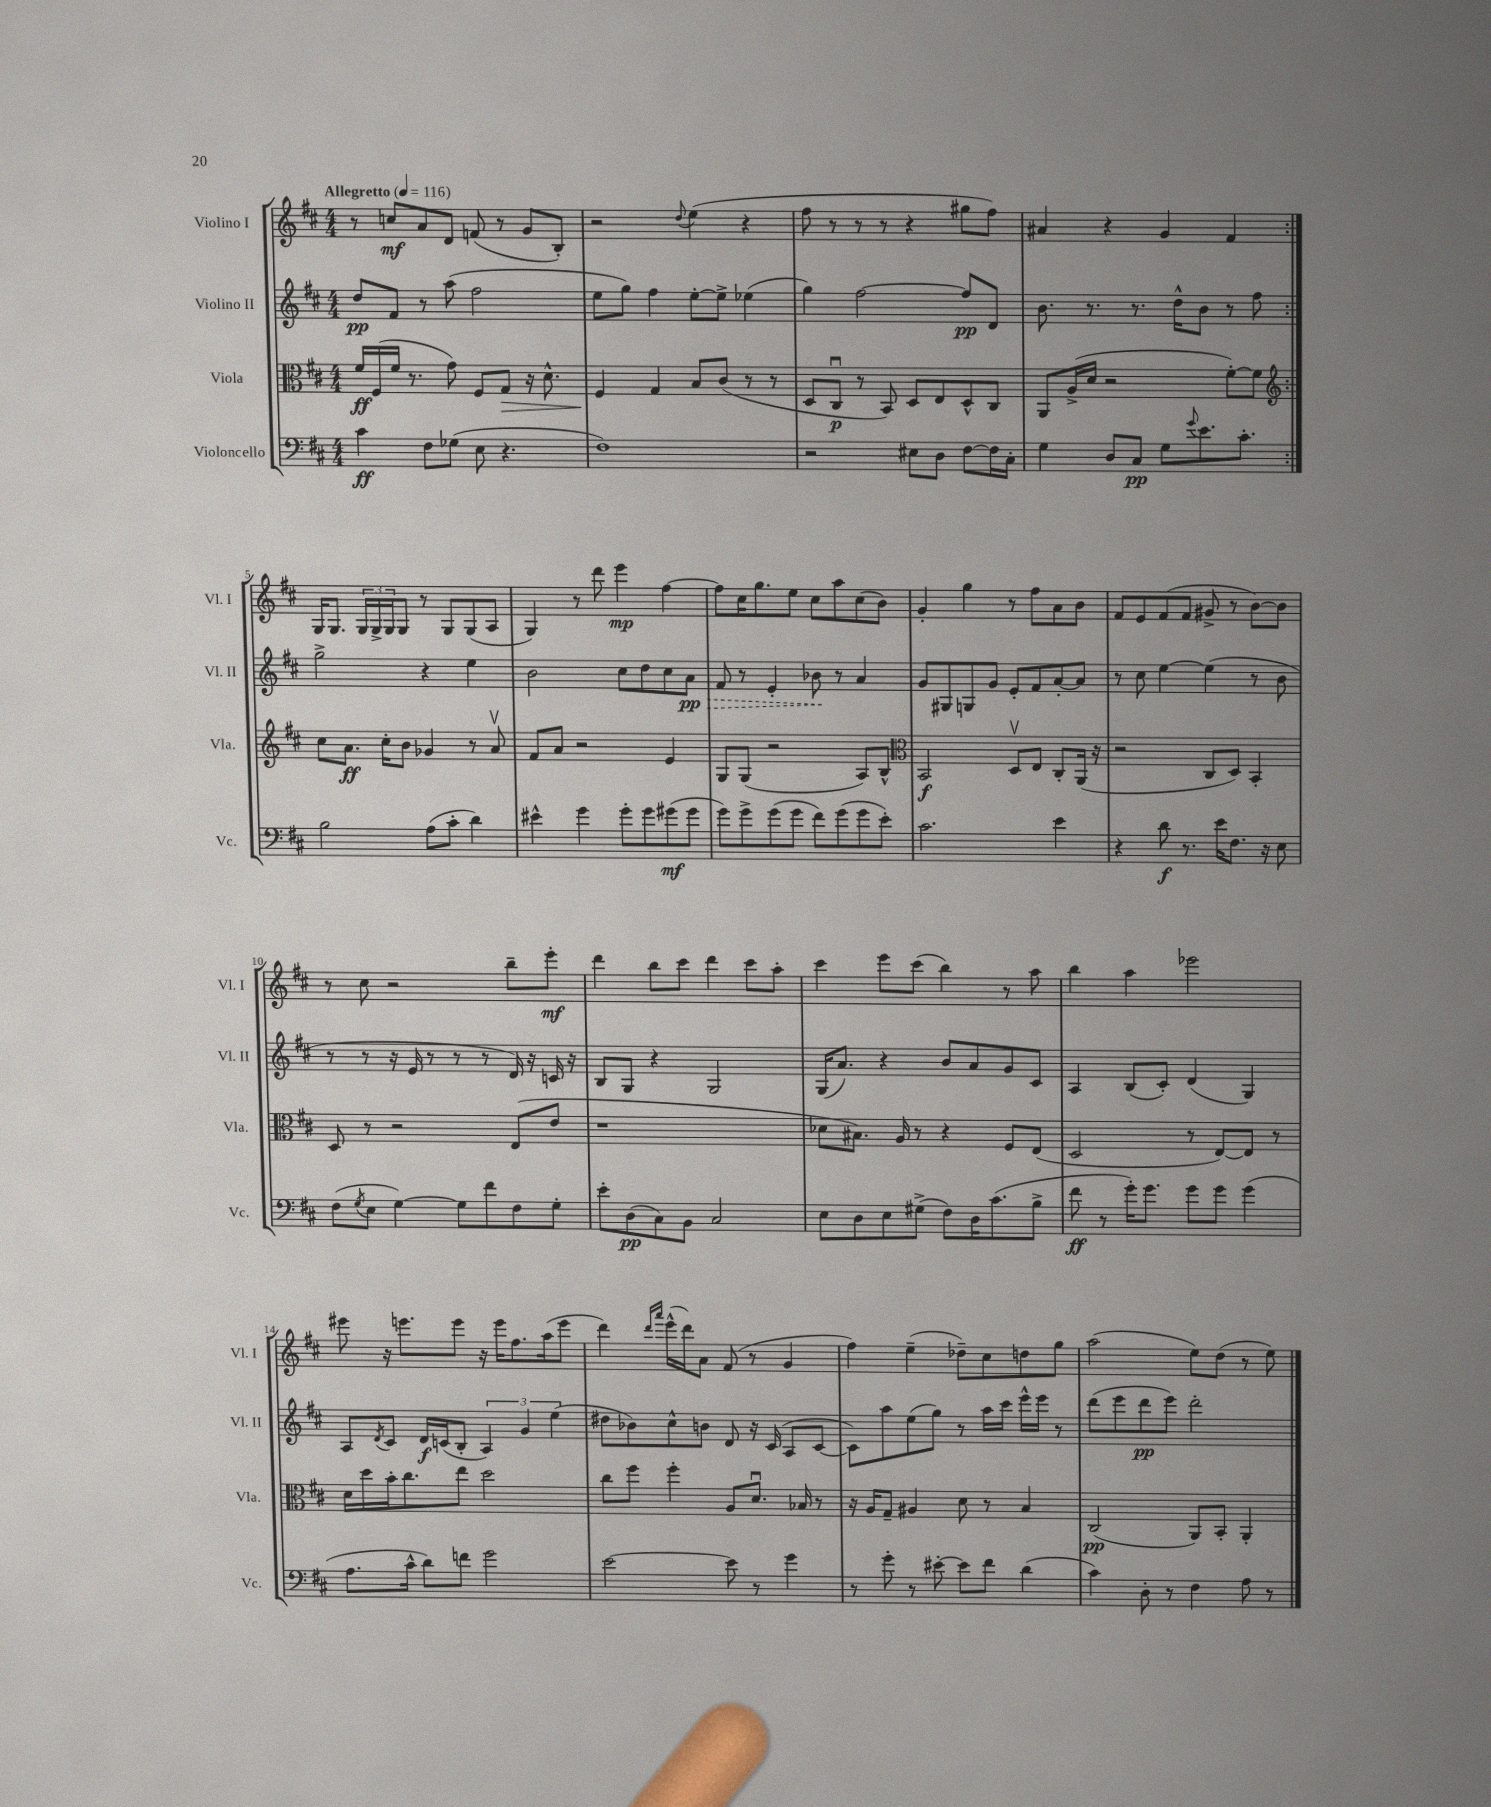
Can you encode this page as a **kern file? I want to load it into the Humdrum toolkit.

**kern	**dynam	**kern	**dynam	**kern	**dynam	**kern	**dynam
*part4	*part4	*part3	*part3	*part2	*part2	*part1	*part1
*staff4	*staff4	*staff3	*staff3	*staff2	*staff2	*staff1	*staff1
*I"Violoncello	*	*I"Viola	*	*I"Violino II	*	*I"Violino I	*
*I'Vc.	*	*I'Vla.	*	*I'Vl. II	*	*I'Vl. I	*
*clefF4	*	*clefC3	*	*clefG2	*	*clefG2	*
*k[f#c#]	*	*k[f#c#]	*	*k[f#c#]	*	*k[f#c#]	*
*M4/4	*	*M4/4	*	*M4/4	*	*M4/4	*
*MM116	*	*MM116	*	*MM116	*	*MM116	*
=1	=1	=1	=1	=1	=1	=1	=1
!	!	!	!	!	!	!LO:TX:a:B:t=Allegretto	!
4c#\	ff	16f#/LL	ff	8dd/L	pp	8r	.
.	.	(16F#/	.	.	.	.	.
.	.	16f#/JJ	.	8f#/J	.	8ccn/L	mf
.	.	8.r	.	.	.	.	.
8F#\L	.	.	.	8r	.	8a/	.
(8G-X\J	.	8g\)	.	(8aa\	.	8d/J	.
8E\	.	8F#/L	.	2ff#\	.	(8fn/	.
!	!	!	!LO:HP:b	!	!	!	!
4.r	.	8G/J	>	.	.	8r	.
.	.	16r	.	.	.	8g/L	.
.	.	8.d^^\	.	.	.	.	.
.	.	.	.	.	.	8B'/J)	.
=2	=2	=2	=2	=2	=2	=2	=2
1F#)	.	4F#/	.	8ee\L	.	2r	.
.	.	.	.	8gg\J)	.	.	.
.	.	4G/	]	4ff#\	.	.	.
.	.	.	.	.	.	8qqdd/	.
.	.	8B/L	.	[8ee'\L	.	(4ee\	.
.	.	(8c#/J	.	8ee^\J]	.	.	.
.	.	8r	.	(4ee-X\	.	4r	.
.	.	8r	.	.	.	.	.
=3	=3	=3	=3	=3	=3	=3	=3
2r	.	8D/L	.	4gg\)	.	8ff#\	.
.	.	8C#u/J	p	.	.	8r	.
.	.	8r	.	[2ff#\	.	8r	.
.	.	8BB/)	.	.	.	8r	.
8E#X\L	.	8D/L	.	.	.	4r	.
8D\J	.	8E/	.	.	.	.	.
[8F#\L	.	8D^^/	.	8ff#/L]	pp	8gg#X\L	.
16F#\L]	.	8C#/J	.	8d/J	.	8ff#\J)	.
16C#'\JJ	.	.	.	.	.	.	.
=4	=4	=4	=4	=4	=4	=4	=4
4G\	.	8AA/L	.	8.b\	.	4a#X/	.
.	.	(16A^/L	.	.	.	.	.
.	.	16d/JJ	.	8.r	.	.	.
8D/L	.	2r	.	.	.	4r	.
8C#/J	pp	.	.	8.r	.	.	.
8G\L	.	.	.	.	.	4g/	.
.	.	.	.	16dd^^\KL	.	.	.
8qqg/	.	.	.	.	.	.	.
8.e\	.	.	.	8b\J	.	.	.
.	.	[8f#'\L)	.	8r	.	4f#/	.
8.c#'\J	.	.	.	.	.	.	.
.	.	8f#\J]	.	8ff#\	.	.	.
!!LO:LB:g=z
=5:|!	=5:|!	=5:|!	=5:|!	=5:|!	=5:|!	=5:|!	=5:|!
*	*	*clefG2	*	*	*	*	*
2B\	.	8cc#\L	.	2gg^\	.	16G/KL	.
.	.	.	.	.	.	8.G/J	.
.	.	8.a\J	ff	.	.	.	.
.	.	.	.	.	.	24G/LL	.
.	.	.	.	.	.	24G^/	.
.	.	16cc#'\KL	.	.	.	.	.
.	.	.	.	.	.	24G/J	.
.	.	8b\J	.	.	.	8G/J	.
(8A\L	.	4g-X/	.	4r	.	8r	.
8c#'\J	.	.	.	.	.	8G/L	.
4d\)	.	8r	.	4ee\	.	(8G/	.
.	.	8av/	.	.	.	8A/J	.
=6	=6	=6	=6	=6	=6	=6	=6
4e#X^^\	.	8f#/L	.	2b\	.	4G/)	.
.	.	8a/J	.	.	.	.	.
4g\	.	2r	.	.	.	8r	.
.	.	.	.	.	.	8ddd\	.
8g'\L	.	.	.	8cc#\L	.	4eee\	mp
8g\	.	.	.	8dd\	.	.	.
(8g#X\	mf	4e/	.	8cc#\	.	[4ff#\	.
!	!	!	!	!	!LO:HP:b	!	!
8g#\J	.	.	.	8a\J	> pp	.	.
=7	=7	=7	=7	=7	=7	=7	=7
8g\L)	.	8G/L	.	8f#/	.	8ff#\L]	.
8g^\	.	(8G/J	.	8r	.	16cc#\K	.
.	.	.	.	.	.	8.gg\	.
(8g\	.	2r	.	4e'/	.	.	.
8g\J	.	.	.	.	.	8ee\J	.
8f#\L)	.	.	.	8b-X\	.	8cc#\L	.
(8g\	.	.	.	8r	]	8aa\	.
8g\	.	8A/L)	.	4a/	.	(8cc#\	.
8e'\J)	.	8B^^/J	.	.	.	8b\J)	.
=8	=8	=8	=8	=8	=8	=8	=8
*	*	*clefC3	*	*	*	*	*
2.c#\	.	2BB/	f	8g/L	.	4g'/	.
.	.	.	.	8G#X/	.	.	.
.	.	.	.	8Gn/	.	4gg\	.
.	.	.	.	8g/J	.	.	.
.	.	8Dv/L	.	8e'/L	.	8r	.
.	.	8E/J	.	8f#/	.	8ff#\L	.
4e\	.	8C#'/L	.	[8a'/	.	8a\	.
.	.	(16AA/Jk	.	8a/J]	.	8b\J	.
.	.	16r	.	.	.	.	.
=9	=9	=9	=9	=9	=9	=9	=9
4r	.	2r	.	8r	.	8f#/L	.
.	.	.	.	8cc#\	.	8e/	.
8d\	f	.	.	[4ee\	.	(8f#/	.
8.r	.	.	.	.	.	8f#/J	.
.	.	8C#/L	.	(4ee\]	.	8g#X^/	.
16e\KL	.	.	.	.	.	.	.
8.F#\J	.	8D/J)	.	.	.	8r	.
.	.	4BB'/	.	8r	.	[8b\L)	.
16r	.	.	.	.	.	.	.
8E\	.	.	.	8b\	.	8b\J]	.
!!LO:LB:g=z
=10	=10	=10	=10	=10	=10	=10	=10
(8F#\L	.	8D/	.	8r	.	8r	.
8qG/	.	.	.	.	.	.	.
8E\J	.	8r	.	8r	.	8cc#\	.
[4G\)	.	2r	.	16r	.	2r	.
.	.	.	.	16e/	.	.	.
.	.	.	.	8r	.	.	.
8G\L]	.	.	.	8r	.	.	.
8f#\	.	.	.	8r	.	.	.
8F#\	.	(8E/L	.	16d/)	.	8bb~\L	.
.	.	.	.	16r	.	.	.
8G'\J	.	8e/J	.	16cn/	.	8eee'\J	mf
.	.	.	.	16r	.	.	.
=11	=11	=11	=11	=11	=11	=11	=11
8e'\L	.	1r	.	8B/L	.	4ddd\	.
(8D\	pp	.	.	8G/J	.	.	.
8C#\)	.	.	.	4r	.	8bb\L	.
8BB\J	.	.	.	.	.	8ccc#\J	.
2C#/	.	.	.	2G/	.	4ddd\	.
.	.	.	.	.	.	8ccc#\L	.
.	.	.	.	.	.	8aa'\J	.
=12	=12	=12	=12	=12	=12	=12	=12
8E\L	.	8d-X\L	.	(16G/KL	.	4ccc#\	.
.	.	.	.	8.a/J)	.	.	.
8D\	.	8.B#X\J)	.	.	.	.	.
8E\	.	.	.	4r	.	8eee\L	.
.	.	16A/	.	.	.	.	.
(8G#X^\J	.	8r	.	.	.	(8ccc#\J	.
8F#\L)	.	4r	.	8b/L	.	4bb\)	.
16D\K	.	.	.	8a/	.	.	.
(8.c#\	.	.	.	.	.	.	.
.	.	8F#/L	.	8g/	.	8r	.
8B^\J	.	(8E/J	.	8c#/J	.	8aa\	.
=13	=13	=13	=13	=13	=13	=13	=13
8f#\	ff	2D/	.	4A/	.	4bb\	.
8r	.	.	.	.	.	.	.
16g'\KL)	.	.	.	(8B/L	.	4aa\	.
8.g\J	.	.	.	.	.	.	.
.	.	.	.	8c#'/J)	.	.	.
8g\L	.	8r	.	(4d/	.	2eee-X\	.
8g\J	.	[8E/L)	.	.	.	.	.
(4g\	.	8E/J]	.	4G/)	.	.	.
.	.	8r	.	.	.	.	.
!!LO:LB:g=z
=14	=14	=14	=14	=14	=14	=14	=14
8.A\L	.	16d\LL	.	8A/L	.	8eee#X\	.
.	.	16dd\	.	.	.	.	.
.	.	.	.	8qd/	.	.	.
.	.	16b'\J	.	8c#/J	.	16r	.
16c#^^\Jk	.	8.cc#\	.	.	.	8.eeen\L	.
8d\L)	.	.	.	16d/LL	f	.	.
.	.	.	.	(16cn/J	.	.	.
8fn\J	.	8ee\J	.	8B'/J	.	8eee\J	.
2g\	.	2dd\	.	6A/)	.	16r	.
.	.	.	.	.	.	16eee\KL	.
.	.	.	.	.	.	8.ff#\	.
.	.	.	.	6g/	.	.	.
.	.	.	.	.	.	(16aa\k	.
.	.	.	.	(6ee\	.	.	.
.	.	.	.	.	.	8eee\J	.
=15	=15	=15	=15	=15	=15	=15	=15
[2e\	.	8cc#\L	.	8dd#X\L	.	4ddd\)	.
.	.	8ff#\J	.	8b-X\)	.	.	.
.	.	.	.	.	.	16qqddd/LL	.
.	.	.	.	.	.	16qqaaa/JJ	.
.	.	4ff#'\	.	8cc#^^\	.	(16eee^^\LL	.
.	.	.	.	.	.	16ddd\J)	.
.	.	.	.	8bn\J	.	8a\J	.
8e\]	.	8A/L	.	8d/	.	(8f#/	.
8r	.	8.du/J	.	16r	.	8r	.
.	.	.	.	(16c#/	.	.	.
4g\	.	.	.	8A/L	.	4g/	.
.	.	16B-X/	.	.	.	.	.
.	.	8r	.	[8c#/J	.	.	.
=16	=16	=16	=16	=16	=16	=16	=16
8r	.	16r	.	8c#\L])	.	4ff#\)	.
.	.	16A/KL	.	.	.	.	.
8g'\	.	8G~/J	.	8aa\	.	.	.
8r	.	4A#X/	.	(8ee\	.	(4ee~\	.
[8e#X'\	.	.	.	8gg\J)	.	.	.
8e#\L]	.	8d\	.	8r	.	8dd-X~\L)	.
8f#\J	.	8r	.	16aa\LL	.	8cc#\	.
.	.	.	.	16ccc#\JJ	.	.	.
(4d\	.	4B/	.	16eee^^\LL	.	8ddn\	.
.	.	.	.	16eee\JJ	.	.	.
.	.	.	.	8r	.	8gg\J	.
=17	=17	=17	=17	=17	=17	=17	=17
4c#\)	.	(2C#/	pp	(8ddd\L	.	(2aa\	.
.	.	.	.	8eee\	.	.	.
8D'\	.	.	.	8ddd\	pp	.	.
8r	.	.	.	8eee\J)	.	.	.
4F#\	.	8AA/L)	.	2ddd'\	.	8ee\L)	.
.	.	8BB'/J	.	.	.	(8dd\J	.
8A\	.	4AA'/	.	.	.	8r	.
8r	.	.	.	.	.	8ee\)	.
==	==	==	==	==	==	==	==
*-	*-	*-	*-	*-	*-	*-	*-
